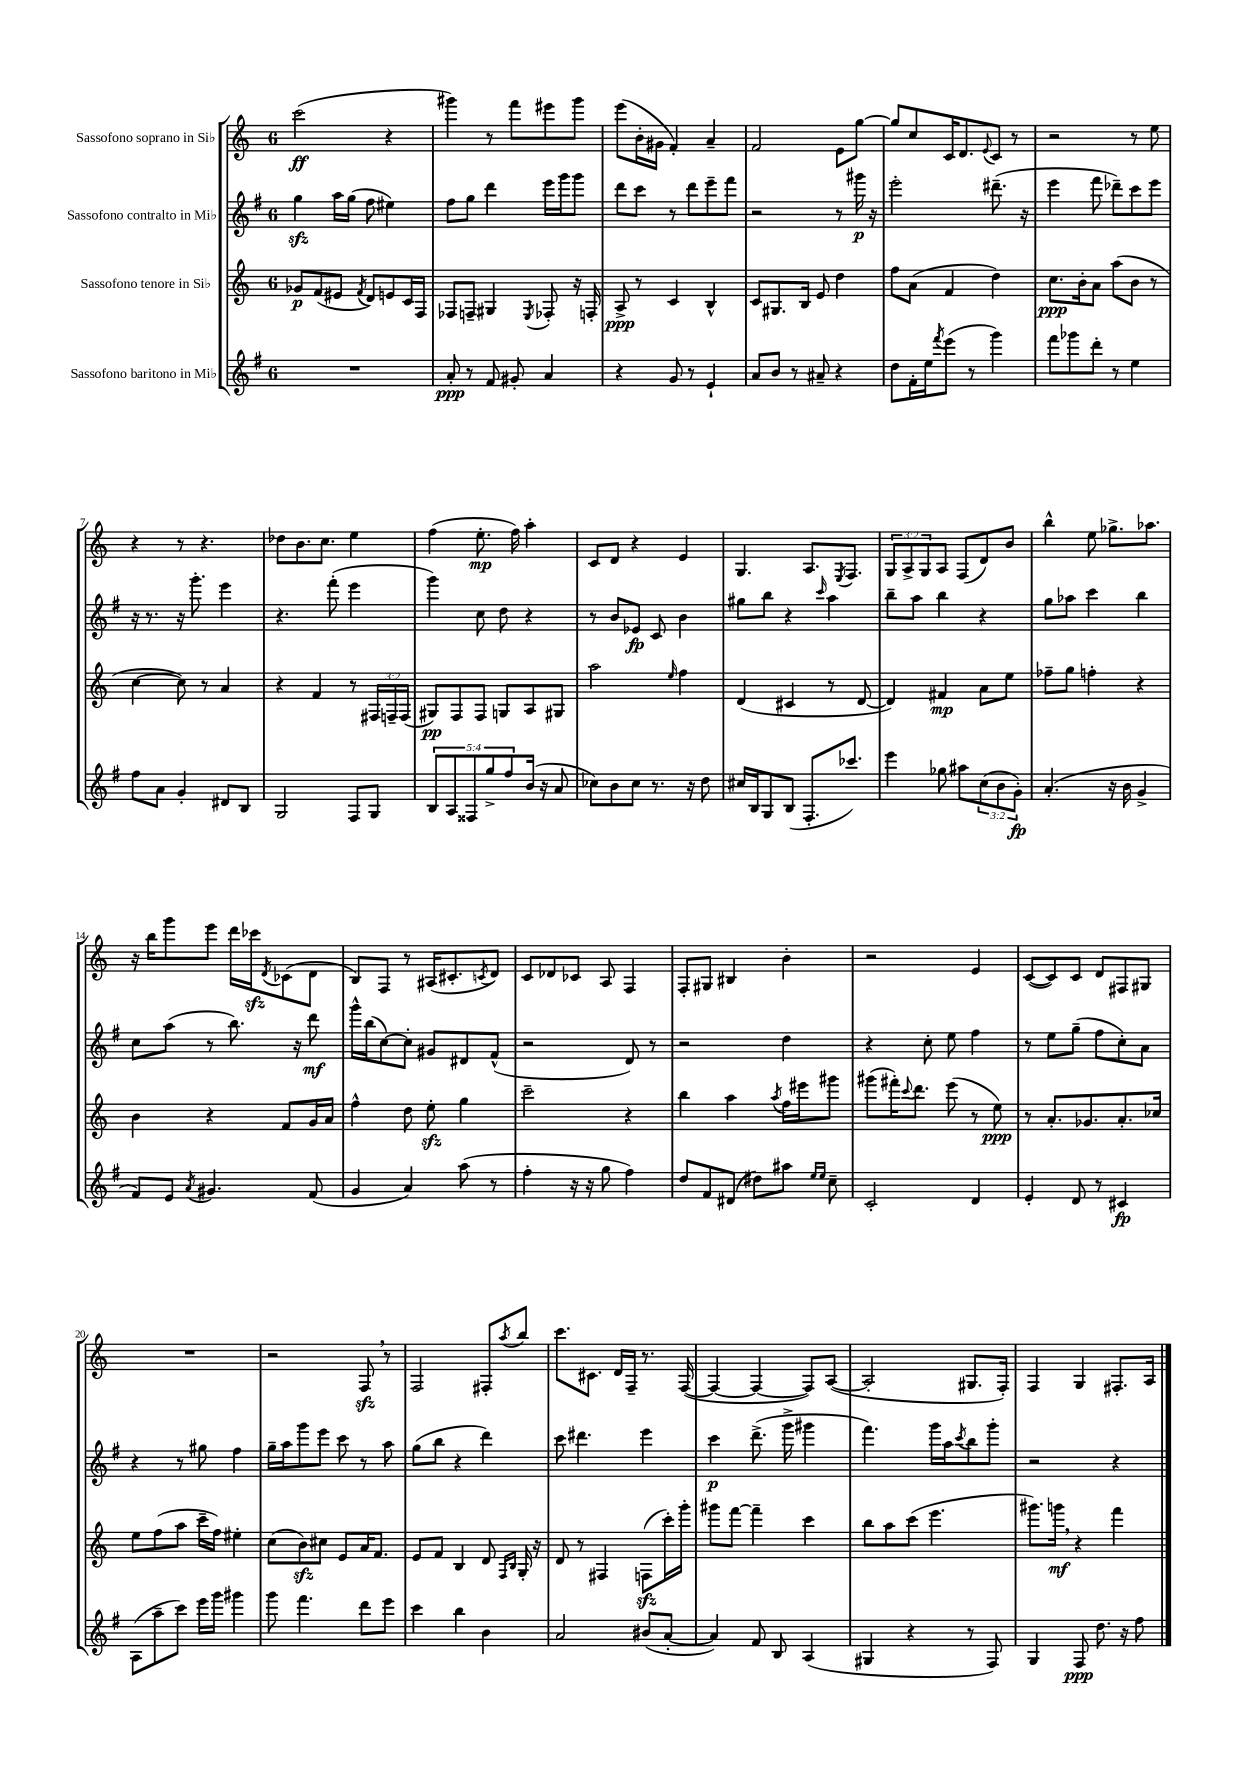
<<
\new StaffGroup <<
\new Staff = "s0" \with { instrumentName = "Sassofono soprano in Sib" } {
    \clef treble \key c \major \once \override Staff.TimeSignature.style = #'single-digit \time 6/8 \override Staff.TupletNumber.text = #tuplet-number::calc-fraction-text
    c'''2\ff( r4 |
    gis'''4) r8 f'''8 eis'''8 gis'''8 |
    e'''8( b'16-. gis'16 f'4-.) a'4-- |
    f'2 e'8 g''8~ |
    g''8 c''8 c'16 d'8. \appoggiatura { e'8 } c'8 r8 |
    r2 r8 e''8 |
    r4 r8 r4. |
    des''8 b'8. c''8. e''4 |
    f''4( e''8.-.\mp f''16) a''4-. |
    c'8 d'8 r4 e'4 |
    g4. a8. \acciaccatura { e8 } f8. |
    \tuplet 3/2 { g8 a8-> g8 } a8 f8( d'8) b'8 |
    b''4-^ e''8 ges''8.-> aes''8. |
    r16 b''16 g'''8 e'''8 d'''16 ces'''16\sfz \acciaccatura { d'8 } ces'8( d'8 |
    b8) f8 r8 ais16( cis'8.-. \acciaccatura { c'8 } d'8) |
    c'8 des'8 ces'8 a8 f4 |
    f8-. gis8 bis4 b'4-. |
    r2 e'4 |
    c'8~( c'8) c'8 d'8 fis8 gis8 |
    R2. |
    r2 f8\sfz \breathe r8 |
    f2 fis8-. \acciaccatura { a''8 } b''8 |
    c'''8. cis'8. d'16 f16-- r8. f16~( |
    f4~ f4~ f8) a8~( |
    a2-. gis8. f16-.) |
    f4 g4 fis8.-. a16 \bar "|." |
}
\new Staff = "s1" \with { instrumentName = "Sassofono contralto in Mib" } {
    \clef treble \key g \major \once \override Staff.TimeSignature.style = #'single-digit \time 6/8
    g''4\sfz a''16 g''16( fis''8 eis''4) |
    fis''8 g''8 d'''4 e'''16 g'''16 g'''8 |
    d'''8 c'''8 r8 d'''8 e'''8-- fis'''8 |
    r2 r8 gis'''16\p r16 |
    e'''2-. dis'''8.--( r16 |
    e'''4 fis'''8 des'''8--) c'''8 e'''8 |
    r16 r8. r16 g'''8.-. e'''4 |
    r4. fis'''8-.( e'''4 |
    g'''4) c''8 d''8 r4 |
    r8 b'8 ees'8\fp c'8 b'4 |
    gis''8 b''8 r4 \grace { c'''16 } a''4 |
    b''8-- a''8 b''4 r4 |
    g''8 aes''8 c'''4 b''4 |
    c''8 a''8( r8 b''8.) r16 d'''8\mf |
    g'''16-^ b''16( c''8~) c''8-. gis'8 dis'8 fis'8-^( |
    r2 d'8) r8 |
    r2 d''4 |
    r4 c''8-. e''8 fis''4 |
    r8 e''8 g''8--( fis''8 c''8-.) a'8 |
    r4 r8 gis''8 fis''4 |
    g''16-- a''16 g'''8 e'''8 c'''8 r8 a''8 |
    g''8( b''8 r4 d'''4) |
    c'''8 dis'''4. e'''4 |
    c'''4\p d'''8.->( g'''16-> gis'''4 |
    fis'''4.) g'''16 a''16 \acciaccatura { c'''8 } b''8 g'''8-. |
    r2 r4 \bar "|." |
}
\new Staff = "s2" \with { instrumentName = "Sassofono tenore in Sib" } {
    \clef treble \key c \major \once \override Staff.TimeSignature.style = #'single-digit \time 6/8 \override Staff.TupletNumber.text = #tuplet-number::calc-fraction-text
    ges'8\p f'8( eis'8 \acciaccatura { f'8 } d'8) e'8 c'16 f16 |
    fes8 f8-- gis4 \acciaccatura { e8 } fes8-. r16 f16-. |
    a8->\ppp r8 c'4 b4-^ |
    c'8 gis8. b16 e'8 d''4 |
    f''8 a'8( f'4 d''4) |
    c''8.\ppp b'16-. a'8 a''8( b'8 r8 |
    c''4~ c''8) r8 a'4 |
    r4 f'4 r8 \tuplet 3/2 { fis16 f16-- f16( } |
    gis8\pp) f8 f8 g8 a8 gis8 |
    a''2 \grace { e''16 } f''4 |
    d'4( cis'4 r8 d'8~ |
    d'4) fis'4\mp a'8 e''8 |
    fes''8-- g''8 f''4-. r4 |
    b'4 r4 f'8 g'16 a'16 |
    f''4-^ d''8 e''8-.\sfz g''4 |
    c'''2-- r4 |
    b''4 a''4 \acciaccatura { a''8 } f''16 eis'''16 gis'''8 |
    gis'''8( fis'''16-.) \appoggiatura { c'''8 } d'''8. e'''8( r8 e''8\ppp) |
    r8 a'8.-. ges'8. a'8.-. ces''16 |
    e''8 f''8( a''8 c'''16-- f''16) eis''4-. |
    c''8( b'8\sfz) cis''8 e'8 a'16 f'8. |
    e'8 f'8 b4 d'8 \grace { f16 b16 } g16-. r16 |
    d'8 r8 fis4 f8\sfz( c'''16-.) g'''16-. |
    gis'''8 f'''8~ f'''4-- c'''4 |
    b''8 a''8 c'''8( e'''4. |
    gis'''8.) g'''16\mf \breathe r4 f'''4 \bar "|." |
}
\new Staff = "s3" \with { instrumentName = "Sassofono baritono in Mib" } {
    \clef treble \key g \major \once \override Staff.TimeSignature.style = #'single-digit \time 6/8 \override Staff.TupletNumber.text = #tuplet-number::calc-fraction-text
    R2. |
    a'8-.\ppp r8 fis'8 gis'8-. a'4 |
    r4 g'8 r8 e'4-! |
    a'8 b'8 r8 ais'8-- r4 |
    d''8 fis'16-. e''16 \acciaccatura { fis'''8 } e'''8( r8 g'''4) |
    fis'''8 ges'''8 d'''8-. r8 e''4 |
    fis''8 a'8 g'4-. dis'8 b8 |
    g2 fis8 g8 |
    \tuplet 5/4 { b8 a8 fisis8 g''8-> fis''8 } b'16( r16 a'8 |
    ces''8) b'8 ces''8 r8. r16 d''8 |
    cis''16 b16 g8 b8( fis8.-. ces'''8.) |
    e'''4 ges''8 ais''8 \tuplet 3/2 { c''8( b'8 g'8-.\fp) } |
    a'4.-.( r16 b'16 g'4-> |
    fis'8) e'8 \acciaccatura { a'8 } gis'4. fis'8( |
    g'4 a'4) a''8( r8 |
    fis''4-. r16 r16 g''8 fis''4) |
    d''8 fis'8 dis'8( dis''8) ais''8 \grace { e''16 e''16 } c''8-- |
    c'2-. d'4 |
    e'4-. d'8 r8 cis'4\fp |
    a8( a''8-- c'''8) e'''16 g'''16 gis'''4 |
    g'''8 fis'''4. d'''8 e'''8 |
    c'''4 b''4 b'4 |
    a'2 bis'8( a'8~-. |
    a'4) fis'8 b8 a4( |
    gis4 r4 r8 fis8) |
    g4 fis8\ppp d''8. r16 fis''8 \bar "|." |
}
>>
>>
